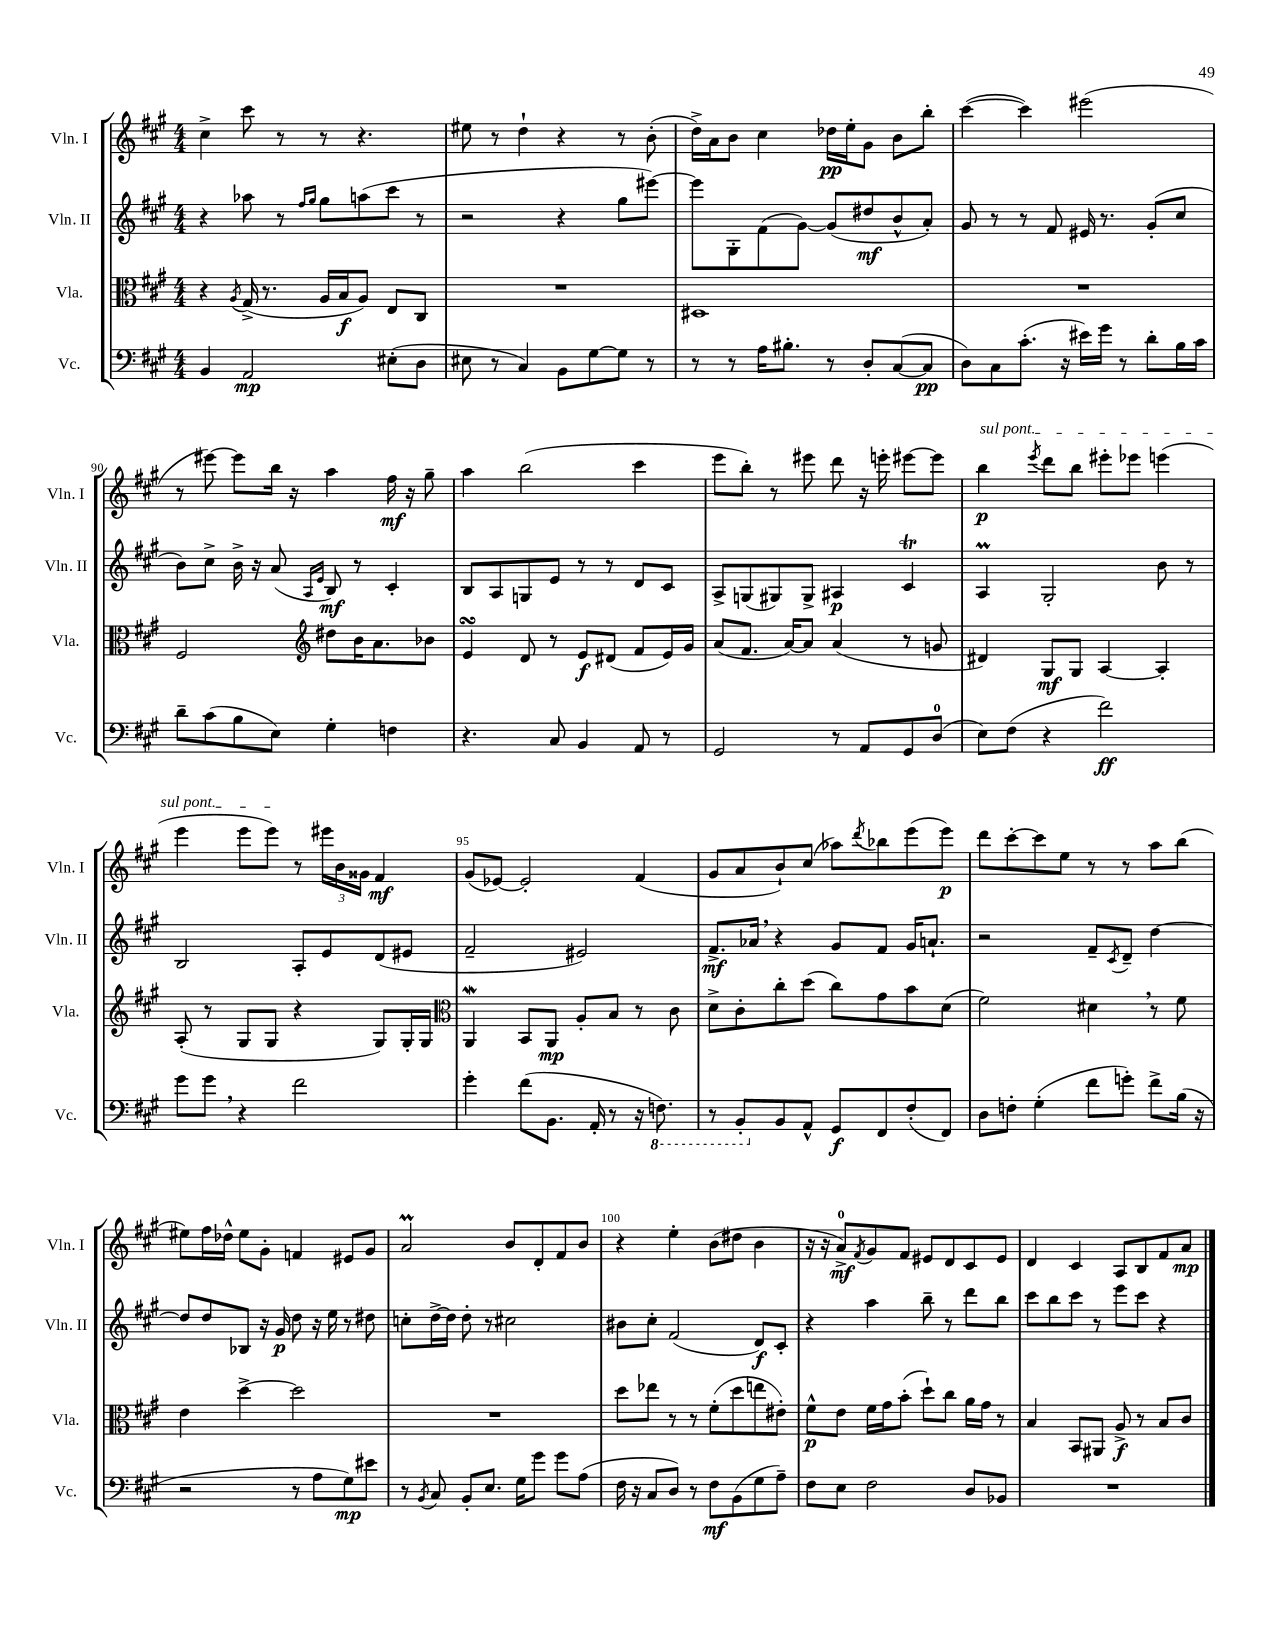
<<
\new StaffGroup <<
\new Staff = "s0" \with { instrumentName = "Vln. I" shortInstrumentName = "Vln. I" } {
    \clef treble \key a \major \numericTimeSignature \time 4/4
    cis''4-> cis'''8 r8 r8 r4. |
    eis''8 r8 d''4-! r4 r8 b'8-.( |
    d''16->) a'16 b'8 cis''4 des''16\pp e''16-. gis'8 b'8 b''8-. |
    cis'''4~( cis'''4) eis'''2( |
    r8 eis'''8~) eis'''8 b''16 r16 a''4 fis''16\mf r16 gis''8-- |
    a''4 b''2( cis'''4 |
    e'''8 b''8-.) r8 eis'''8 d'''8 r16 e'''16-. eis'''8~ eis'''8 |
    \once \override TextSpanner.bound-details.left.text = \markup { \italic "sul pont." } b''4\p\startTextSpan \acciaccatura { e'''8 } d'''8 b''8 eis'''8-. ees'''8 e'''4( |
    e'''4 e'''8 e'''8\stopTextSpan) r8 \tuplet 3/2 { eis'''16 b'16 gisis'16 } fis'4\mf |
    gis'8( ees'8~) ees'2-. fis'4( |
    gis'8 a'8 b'8-!) cis''8( aes''8) \acciaccatura { d'''8 } bes''8 e'''8( e'''8\p) |
    d'''8 cis'''8~-. cis'''8 e''8 r8 r8 a''8 b''8( |
    eis''8) fis''16 des''16-^ eis''8 gis'8-. f'4 eis'8 gis'8 |
    a'2\prall b'8 d'8-. fis'8 b'8 |
    r4 e''4-. b'8( dis''8 b'4 |
    r16 r16 a'8-0->\mf) \acciaccatura { fis'8 } gis'8 fis'8 eis'8 d'8 cis'8 eis'8 |
    d'4 cis'4 a8 b8 fis'8 a'8\mp \bar "|." |
}
\new Staff = "s1" \with { instrumentName = "Vln. II" shortInstrumentName = "Vln. II" } {
    \clef treble \key a \major \numericTimeSignature \time 4/4
    r4 aes''8 r8 \grace { fis''16 gis''16 } gis''8 a''8( cis'''8 r8 |
    r2 r4 gis''8 eis'''8~) |
    eis'''8 gis8-. fis'8( gis'8~) gis'8( dis''8\mf b'8-^ a'8-.) |
    gis'8 r8 r8 fis'8 eis'16 r8. gis'8-.( cis''8 |
    b'8) cis''8-> b'16-> r16 a'8( \grace { a16 e'16 } b8\mf) r8 cis'4-. |
    b8 a8 g8 e'8 r8 r8 d'8 cis'8 |
    a8-> g8( gis8) gis8-> ais4\p cis'4\trill |
    a4\prall gis2-. b'8 r8 |
    b2 a8-. e'8 d'8( eis'8 |
    fis'2-- eis'2) |
    fis'8.->\mf aes'16 \breathe r4 gis'8 fis'8 gis'16 a'8.-! |
    r2 fis'8-- \acciaccatura { cis'8 } d'8-- d''4~ |
    d''8 d''8 bes8 r16 gis'16\p d''8 r16 e''16 r8 dis''8 |
    c''8-. d''16~-> d''16 d''8-. r8 cis''2 |
    bis'8 cis''8-. fis'2( d'8\f) cis'8-. |
    r4 a''4 b''8-- r8 d'''8 b''8 |
    cis'''8 b''8 cis'''8 r8 e'''8 cis'''8 r4 \bar "|." |
}
\new Staff = "s2" \with { instrumentName = "Vla." shortInstrumentName = "Vla." } {
    \clef alto \key a \major \numericTimeSignature \time 4/4
    r4 \acciaccatura { a8 } gis16->( r8. a16 b16\f a8) e8 cis8 |
    R1 |
    dis1 |
    R1 |
    fis2 \clef treble dis''8 b'16 a'8. bes'8 |
    e'4\turn d'8 r8 e'8\f dis'8( fis'8 e'16) gis'16 |
    a'8( fis'8. a'16~) a'8 a'4( r8 g'8 |
    dis'4) gis8\mf gis8 a4~ a4-. |
    a8-.( r8 gis8 gis8 r4 gis8) gis16-. gis16 |
    \clef alto a,4\mordent b,8 a,8\mp a8-. b8 r8 cis'8 |
    d'8-> cis'8-. cis''8-. d''8( cis''8) gis'8 b'8 d'8( |
    fis'2) dis'4 \breathe r8 fis'8 |
    e'4 d''4~-> d''2 |
    R1 |
    d''8 ees''8 r8 r8 fis'8-.( d''8 e''8 eis'8-.) |
    fis'8-^\p e'8 fis'16 gis'16 b'8-.( d''8-!) cis''8 a'16 gis'16 r8 |
    b4 b,8 ais,8 a8->\f r8 b8 cis'8 \bar "|." |
}
\new Staff = "s3" \with { instrumentName = "Vc." shortInstrumentName = "Vc." } {
    \clef bass \key a \major \numericTimeSignature \time 4/4
    b,4 a,2\mp eis8-.( d8 |
    eis8 r8 cis4) b,8 gis8~ gis8 r8 |
    r8 r8 a16 bis8.-. r8 d8-. cis8~( cis8\pp |
    d8) cis8 cis'8.-.( r16 eis'16) gis'16 r8 d'8-. b16 cis'16 |
    d'8-- cis'8( b8 e8) gis4-. f4 |
    r4. cis8 b,4 a,8 r8 |
    gis,2 r8 a,8 gis,8 d8-0( |
    e8) fis8( r4 fis'2\ff) |
    gis'8 gis'8 \breathe r4 fis'2 |
    gis'4-. fis'8( b,8. a,16-. r8 r16 \ottava #-1 f,8.) |
    r8 b,,8-. \ottava #0 b,8 a,8-^ gis,8\f fis,8 fis8-.( fis,8) |
    d8 f8-. gis4-.( fis'8 g'8-.) fis'8-> b16( r16 |
    r2 r8 a8 gis8\mp) eis'8 |
    r8 \acciaccatura { b,8 } cis8 b,8-. e8. gis16 gis'8 gis'8 a8( |
    fis16 r16 cis8 d8) r8 fis8\mf b,8( gis8 a8--) |
    fis8 e8 fis2 d8 bes,8 |
    R1 \bar "|." |
}
>>
>>
\layout { \context { \Score currentBarNumber = #86 \override BarNumber.break-visibility = ##(#f #t #t) barNumberVisibility = #(every-nth-bar-number-visible 5) } }
